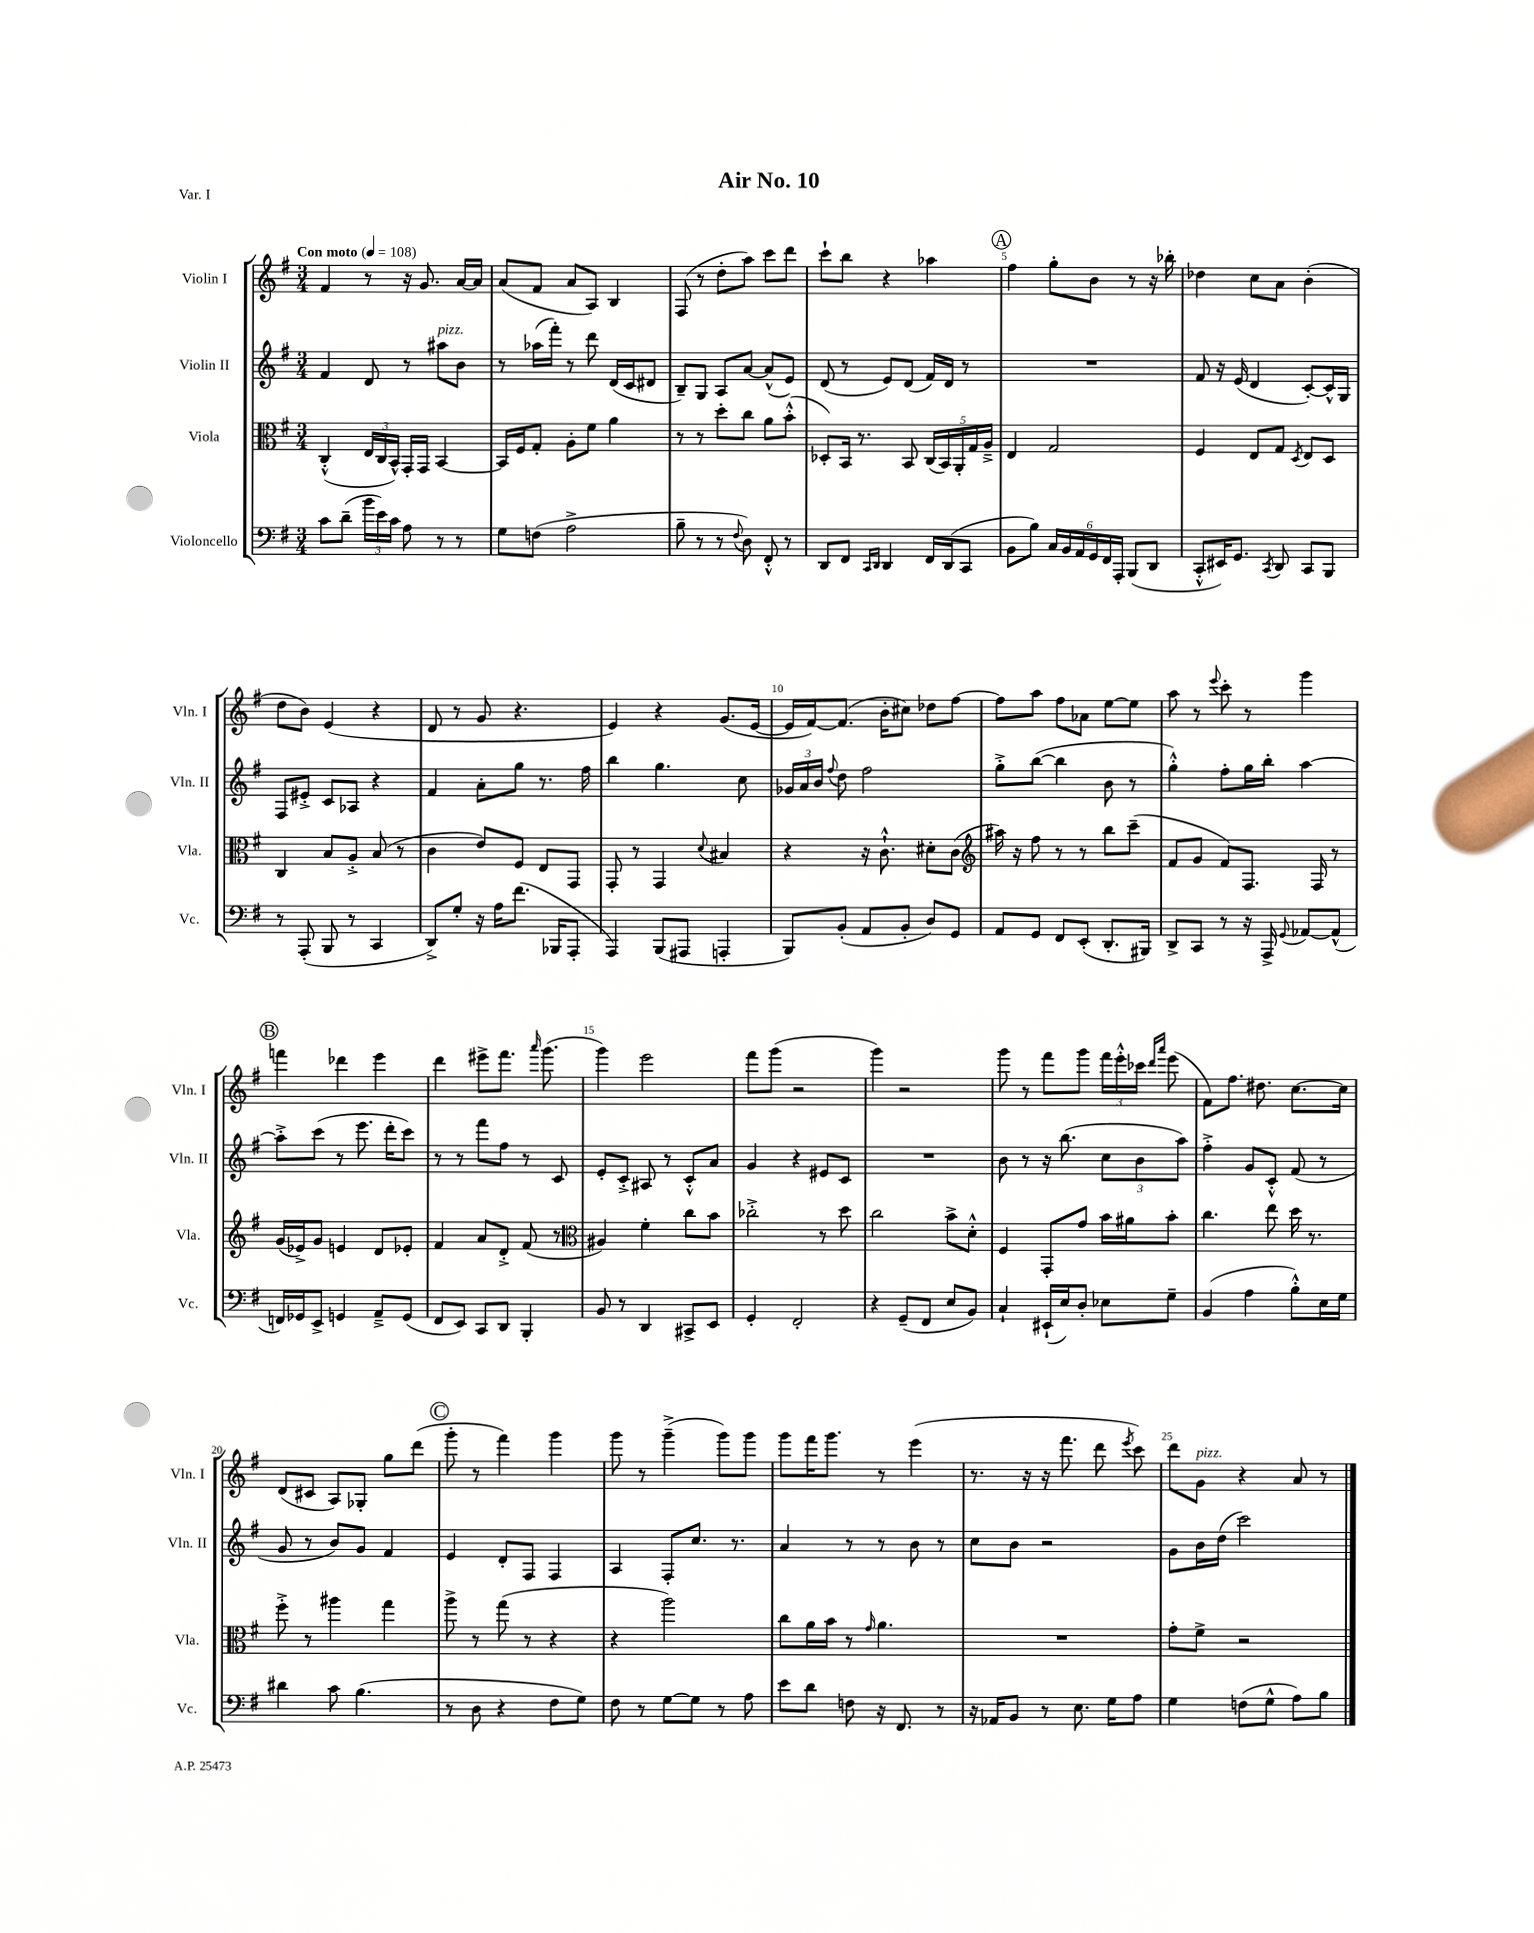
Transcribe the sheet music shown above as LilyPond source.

\header { title = "Air No. 10" piece = "Var. I" }
<<
\new StaffGroup <<
\new Staff = "s0" \with { instrumentName = "Violin I" shortInstrumentName = "Vln. I" } {
    \clef treble \key g \major \numericTimeSignature \time 3/4 \tempo "Con moto" 4 = 108
    \autoBeamOff fis'4 r8 r16 g'8. a'16[~ a'16] |
    a'8[( fis'8] a'8[ a8]) b4 |
    fis8( r8 d''8[-. a''8]) c'''8[ d'''8] |
    c'''8[-! b''8] r4 aes''4 |
    \mark \markup { \circle "A" } fis''4 g''8[-. b'8] r8 r16 bes''16-. |
    des''4 c''8[ a'8] b'4-.( |
    d''8[ b'8]) e'4( r4 |
    d'8 r8 g'8 r4. |
    e'4) r4 g'8.[( e'16]~ |
    e'16[ fis'16~) fis'8.]( b'16[-. cis''8]) des''8[ fis''8]~ |
    fis''8[ a''8] fis''8[ aes'8] e''8[~ e''8] |
    a''8 r8 \appoggiatura { e'''8 } c'''8-. r8 g'''4 |
    \mark \markup { \circle "B" } f'''4 des'''4 e'''4 |
    d'''4 eis'''8[-> fis'''8.] \grace { a'''16 } g'''8.( |
    g'''4) e'''2 |
    fis'''8[ g'''8]( r2 |
    g'''4) r2 |
    g'''8 r8 fis'''8[ g'''8] \tuplet 3/2 { fis'''16[ e'''16-.-^ ces'''16] } \grace { d'''16[ a'''16] } e'''8( |
    fis'8[) fis''8.] dis''8. c''8.[~ c''16] |
    d'8[( cis'8] a8[) ges8]-. g''8[ d'''8]( |
    \mark \markup { \circle "C" } g'''8-. r8 fis'''4) g'''4 |
    g'''8 r8 g'''4--->( g'''8[) g'''8] |
    g'''8[ fis'''16 g'''8.] r8 e'''4( |
    r8. r16 r16 fis'''8. d'''8 \acciaccatura { e'''8 } c'''8) |
    d'''8[ g'8]^\markup { \italic "pizz." } r4 a'8 r8 \bar "|." |
}
\new Staff = "s1" \with { instrumentName = "Violin II" shortInstrumentName = "Vln. II" } {
    \clef treble \key g \major \numericTimeSignature \time 3/4
    \autoBeamOff fis'4 d'8 r8 ais''8[^\markup { \italic "pizz." } b'8] |
    r8 aes''16[( fis'''16]-.) r8 d'''8 d'16[( c'16 dis'8] |
    b8[--) g8] a8[ a'8]~ a'8[-^( e'8]) |
    d'8( r8 e'8[) d'8]( fis'16[) d'16] r8 |
    \mark \markup { \circle "A" } R2. |
    fis'8 r16 e'16( d'4 c'8[~-.) c'16-^ g16] |
    fis8[ eis'8]-.-> c'8[ aes8] r4 |
    fis'4 a'8[-. g''8] r8. fis''16 |
    b''4 g''4. c''8 |
    \tuplet 3/2 { ges'16[ a'16 b'16] } \appoggiatura { fis''8 } d''8 fis''2 |
    g''8[-.-> b''8]~( b''4 b'8 r8 |
    g''4-.-^) fis''8[-. g''16 b''16]-. a''4~ |
    \mark \markup { \circle "B" } a''8[-.-> c'''8]( r8 e'''8. d'''16[-. c'''8]) |
    r8 r8 fis'''8[ fis''8] r8 c'8 |
    e'8[-. c'8]-.-> ais8 r8 c'8[-.-^ a'8] |
    g'4 r4 eis'8[ c'8] |
    R2. |
    b'8 r8 r16 b''8.( \tuplet 3/2 { c''8[ b'8 a''8]) } |
    fis''4-.-> g'8[ c'8]-.-^ fis'8( r8 |
    g'8 r8 b'8[) g'8] fis'4 |
    \mark \markup { \circle "C" } e'4 d'8[-. fis8] fis4 |
    a4 fis8[-. c''8.] r8. |
    a'4 r8 r8 b'8 r8 |
    c''8[ b'8] r2 |
    g'8[ b'16 d''16]( c'''2) \bar "|." |
}
\new Staff = "s2" \with { instrumentName = "Viola" shortInstrumentName = "Vla." } {
    \clef alto \key g \major \numericTimeSignature \time 3/4
    \autoBeamOff c4-.-^( \tuplet 3/2 { e16[ c16 b,16]-^) } g,16[-. g,16] b,4~ |
    b,16[ fis16 g8]-. a8[-. fis'8] a'4 |
    r8 r8 d''8[-. c''8] a'8[ b'8]-.-^( |
    des8[-.) b,16] r8. b,8 \tuplet 5/4 { c16[( b,16) a,16-. g16 a16]---> } |
    \mark \markup { \circle "A" } e4 g2 |
    fis4 e8[ g8] \acciaccatura { d8 } e8[ d8] |
    c4 b8[ a8]-.-> b8( r8 |
    c'4 e'8[) fis8] e8[ g,8] |
    g,8-. r8 g,4 \appoggiatura { d'8 } bis4 |
    r4 r16 c'8.-!-^ dis'8[-. c'8]( |
    \clef treble ais''16) r16 fis''8 r8 r8 b''8[ c'''8]--( |
    fis'8[ g'8] fis'8[) fis8.] fis16 r8 |
    \mark \markup { \circle "B" } g'16[( ees'16->) g'8] e'4 d'8[ ees'8]-. |
    fis'4 a'8[ d'8]-.-> fis'8( r8 |
    \clef alto ais4) fis'4-. c''8[ b'8] |
    ces''2-.-> r8 d''8 |
    c''2 b'8[-> d'8]-.-^ |
    fis4 g,8[-. g'8] b'16[ ais'16 b'8]-. |
    c''4. e''8 d''16 r8. |
    fis''8-.-> r8 ais''4 g''4 |
    \mark \markup { \circle "C" } a''8-> r8 g''8( r8 r4 |
    r4 a''2) |
    c''8[ a'16 b'16] r8 \grace { g'16 } a'4. |
    R2. |
    g'8[-. fis'8]-> r2 \bar "|." |
}
\new Staff = "s3" \with { instrumentName = "Violoncello" shortInstrumentName = "Vc." } {
    \clef bass \key g \major \numericTimeSignature \time 3/4
    \autoBeamOff c'8[ d'8]--( \tuplet 3/2 { b'16[ e'16) c'16] } a8 r8 r8 |
    g8[ f8]( a2-> |
    b8-- r8 r8 \appoggiatura { fis8 } d8) fis,8-.-^ r8 |
    d,8[ fis,8] \grace { c,16[ d,16] } d,4 fis,16[ d,16( c,8] |
    \mark \markup { \circle "A" } b,8[ b8]) \tuplet 6/4 { c16[ b,16 a,16 g,16 fis,16 a,,16]-. } b,,8[( d,8] |
    c,8[-.-^ eis,16) g,8.] \acciaccatura { c,8 } d,8 c,8[ b,,8] |
    r8 a,,8-.( b,,8 r8 c,4 |
    d,8[->) g8]-. r16 a16[ fis'8.]( bes,,16[ a,,8]-. |
    a,,4) b,,8[( ais,,8] a,,4-. |
    b,,8[) b,8]-.( a,8[ b,8]-. d8[) g,8] |
    a,8[ g,8] fis,8[ e,8]-.( d,8.[-. bis,,16]) |
    d,8[-> c,8] r8 r16 a,,16-> \appoggiatura { g,8 } aes,8[~ aes,8]-^( |
    \mark \markup { \circle "B" } f,16[) ges,16 e,8]-> g,4 a,8[---> g,8]( |
    fis,8[ e,8]) c,8[ d,8] b,,4-. |
    b,8 r8 d,4 cis,8[-> e,8] |
    g,4-. fis,2-. |
    r4 g,8[--( fis,8] e8[ b,8]) |
    c4-! eis,16[-!( e16) d8]-. ees8[ g8]-- |
    b,4( a4 b8[-.-^) e16 g16] |
    dis'4 c'8 b4.( |
    \mark \markup { \circle "C" } r8 d8 r4 fis8[ g8]) |
    fis8 r8 g8[~ g8] r8 a8 |
    e'8[ d'8] f8 r16 fis,8. r8 |
    r16 aes,16[ b,8] r8 e8. g16[ a8] |
    g4 f8[( g8]-^ a8[) b8] \bar "|." |
}
>>
>>
\layout { \context { \Score \override BarNumber.break-visibility = ##(#f #t #t) barNumberVisibility = #(every-nth-bar-number-visible 5) } }
